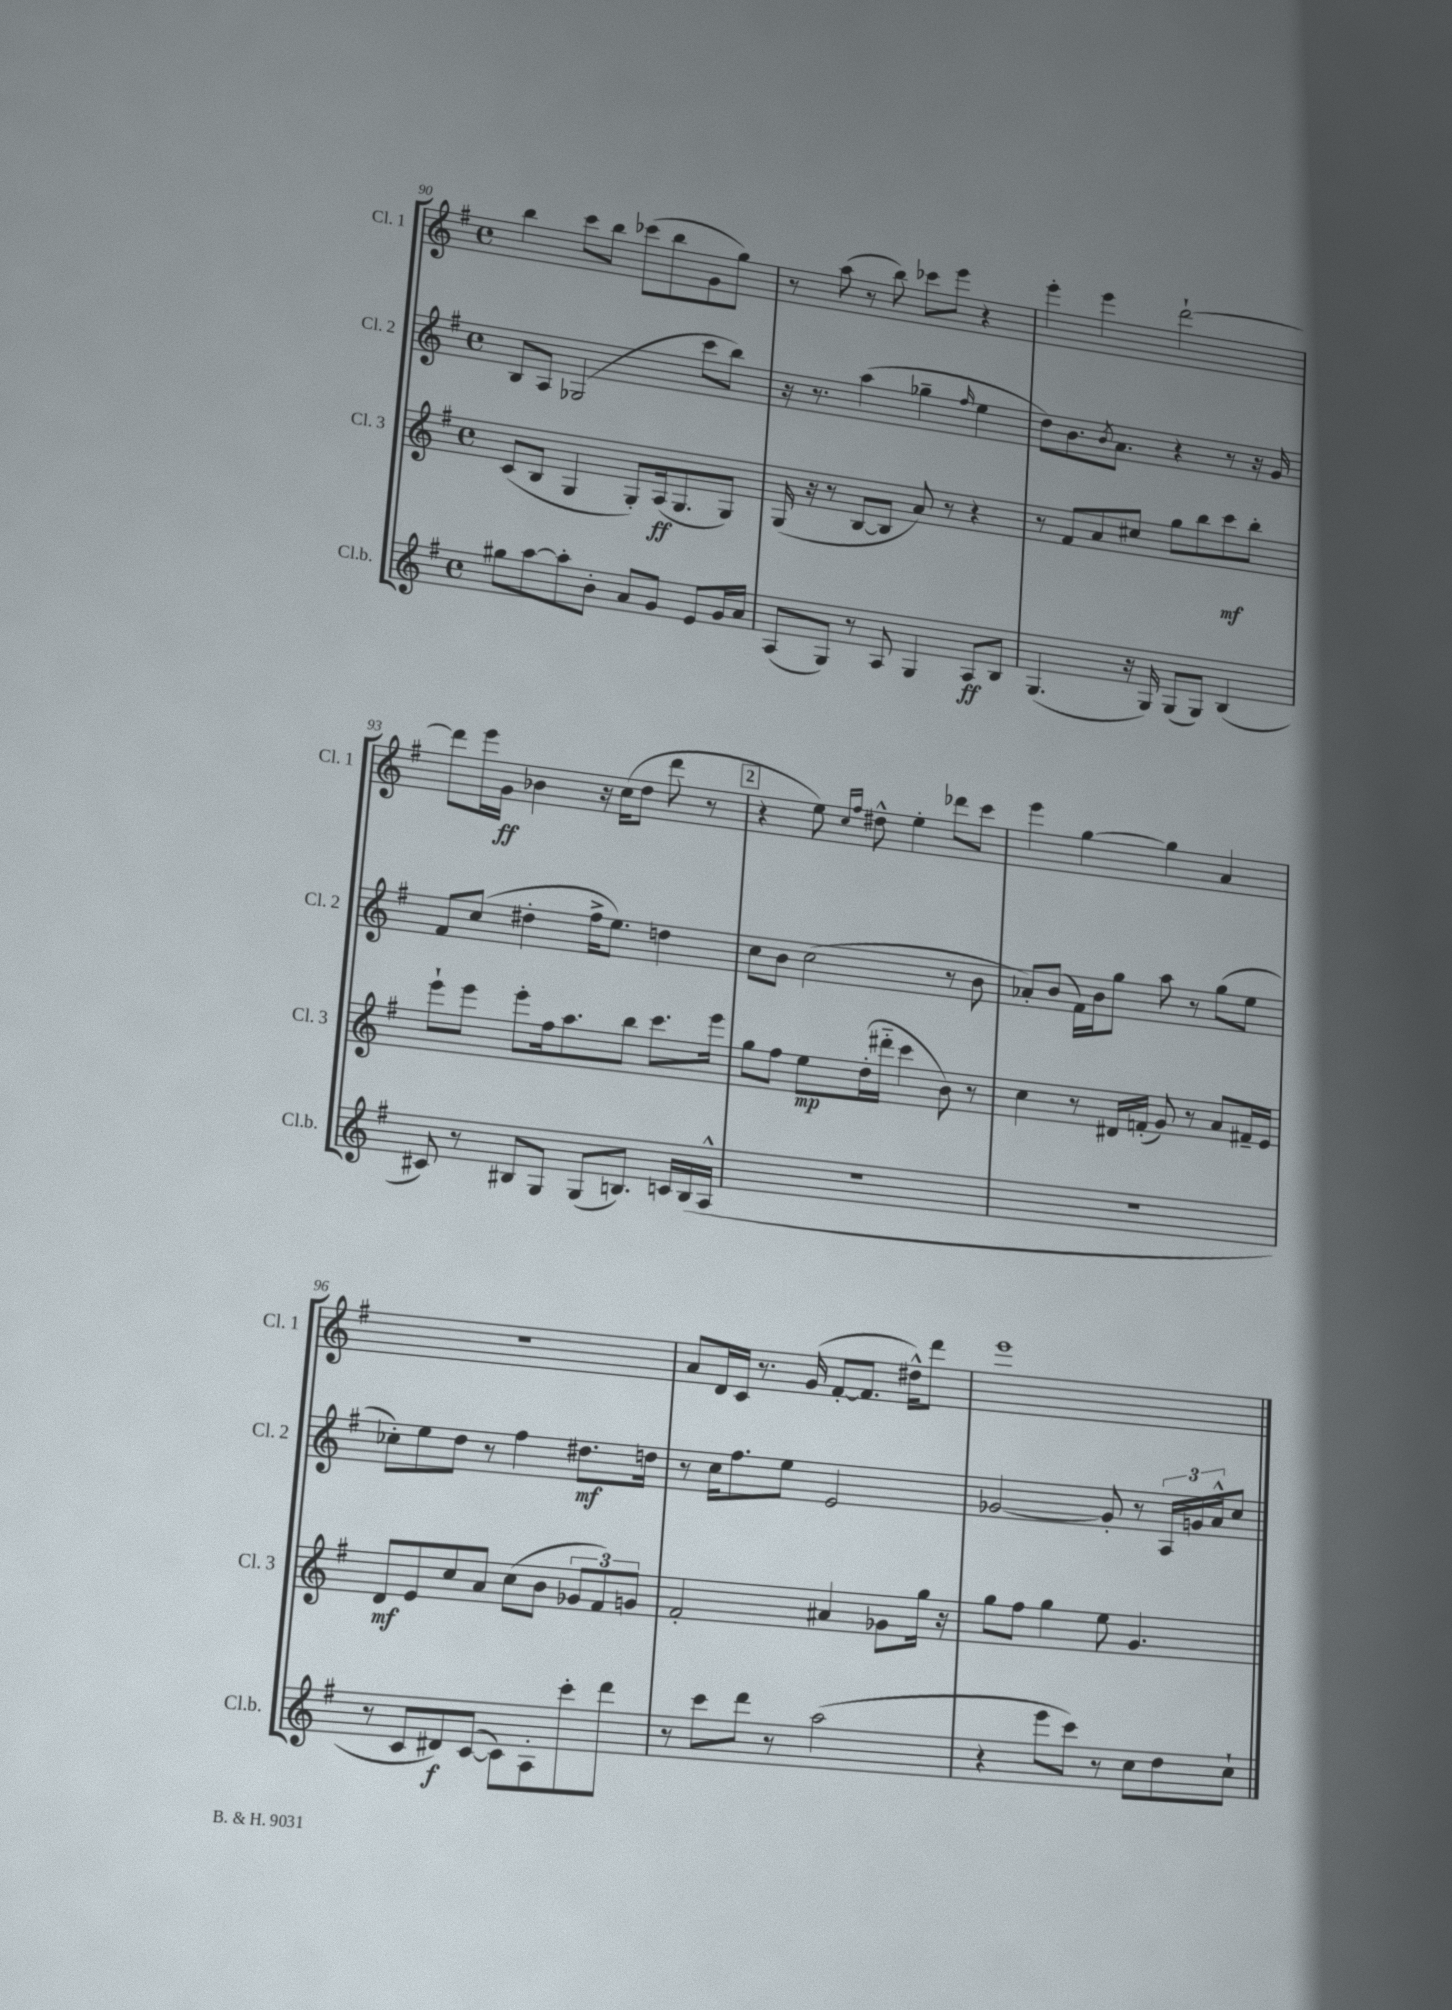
<<
\new StaffGroup <<
\new Staff = "s0" \with { instrumentName = "Cl. 1" shortInstrumentName = "Cl. 1" } {
    \clef treble \key g \major \defaultTimeSignature \time 4/4
    b''4 c'''8 b''8 ces'''8( b''8 g'8 g''8) |
    r8 a''8( r8 b''8) ces'''8 e'''8 r4 |
    e'''4-. e'''4 d'''2~-! |
    d'''8 e'''16 g'16\ff bes'4 r16 c''16( d''8 d'''8 r8 |
    \mark \markup { \box "2" } r4 e''8) \grace { c''16 fis''16 } dis''8-^ e''4-. des'''8 c'''8 |
    e'''4 g''4~ g''4 a'4 |
    R1 |
    a'8 d'16 c'16 r8. g'16( fis'8~-. fis'8. dis''16-^) d'''8 |
    e'''1 \bar "|." |
}
\new Staff = "s1" \with { instrumentName = "Cl. 2" shortInstrumentName = "Cl. 2" } {
    \clef treble \key g \major \defaultTimeSignature \time 4/4
    b8 a8 ges2( c'''8 b''8) |
    r16 r8. a''4( ges''4-- \grace { fis''16 } e''4 |
    d''8) b'8. \acciaccatura { b'8 } a'8. r4 r8 r16 g'16 |
    fis'8 c''8( dis''4-. fis''16-> e''8.) d''4 |
    \mark \markup { \box "2" } c''8 b'8 c''2( r8 b'8 |
    aes'8-.) b'8( fis'16) b'16 g''8 a''8 r8 g''8( e''8 |
    ces''8-.) e''8 d''8 r8 fis''4 dis''8.\mf d''16 |
    r8 c''16 fis''8. e''8 e'2 |
    ges'2~ ges'8-. r8 \tuplet 3/2 { a16 g'16 a'16-^ } c''8 \bar "|." |
}
\new Staff = "s2" \with { instrumentName = "Cl. 3" shortInstrumentName = "Cl. 3" } {
    \clef treble \key g \major \defaultTimeSignature \time 4/4
    c'8( b8 g4 g8-.) a16\ff( g8. g8) |
    g16( r16 r8 b8~ b8 a'8) r8 r4 |
    r8 fis'8 a'8 cis''8 g''8 b''8 c'''8\mf b''8-. |
    e'''8-! e'''8 e'''8-. fis''16 a''8. b''8 c'''8. e'''16 |
    \mark \markup { \box "2" } g''8 fis''8 e''8\mp d''16-.( dis'''16-_ c'''4 b'8) r8 |
    c''4 r8 dis'16 f'16-.( g'8) r8 a'8 fis'16-- e'16 |
    d'8\mf e'8 c''8 a'8 c''8( b'8 \tuplet 3/2 { ges'8 fis'8) g'8 } |
    fis'2-. ais'4 ges'8 g''16 r16 |
    g''8 fis''8 g''4 e''8 g'4. \bar "|." |
}
\new Staff = "s3" \with { instrumentName = "Cl.b." shortInstrumentName = "Cl.b." } {
    \clef treble \key g \major \defaultTimeSignature \time 4/4
    gis''8 a''8~ a''8-. b'8-. a'8 g'8 e'8 g'16 a'16 |
    a8( g8) r8 a8 g4 a8\ff b8 |
    g4.( r16 g16) g8( g8) b4( |
    cis'8) r8 bis8 g8 g8( b8.) c'16 b16( a16-^ |
    \mark \markup { \box "2" } R1 |
    R1 |
    r8 c'8 dis'8\f) c'8~( c'8) a8-. c'''8-. d'''8 |
    r8 c'''8 d'''8 r8 a''2( |
    r4 e'''8 c'''8) r8 c''8 d''8 c''8-! \bar "|." |
}
>>
>>
\layout { \context { \Score currentBarNumber = #90 } }
